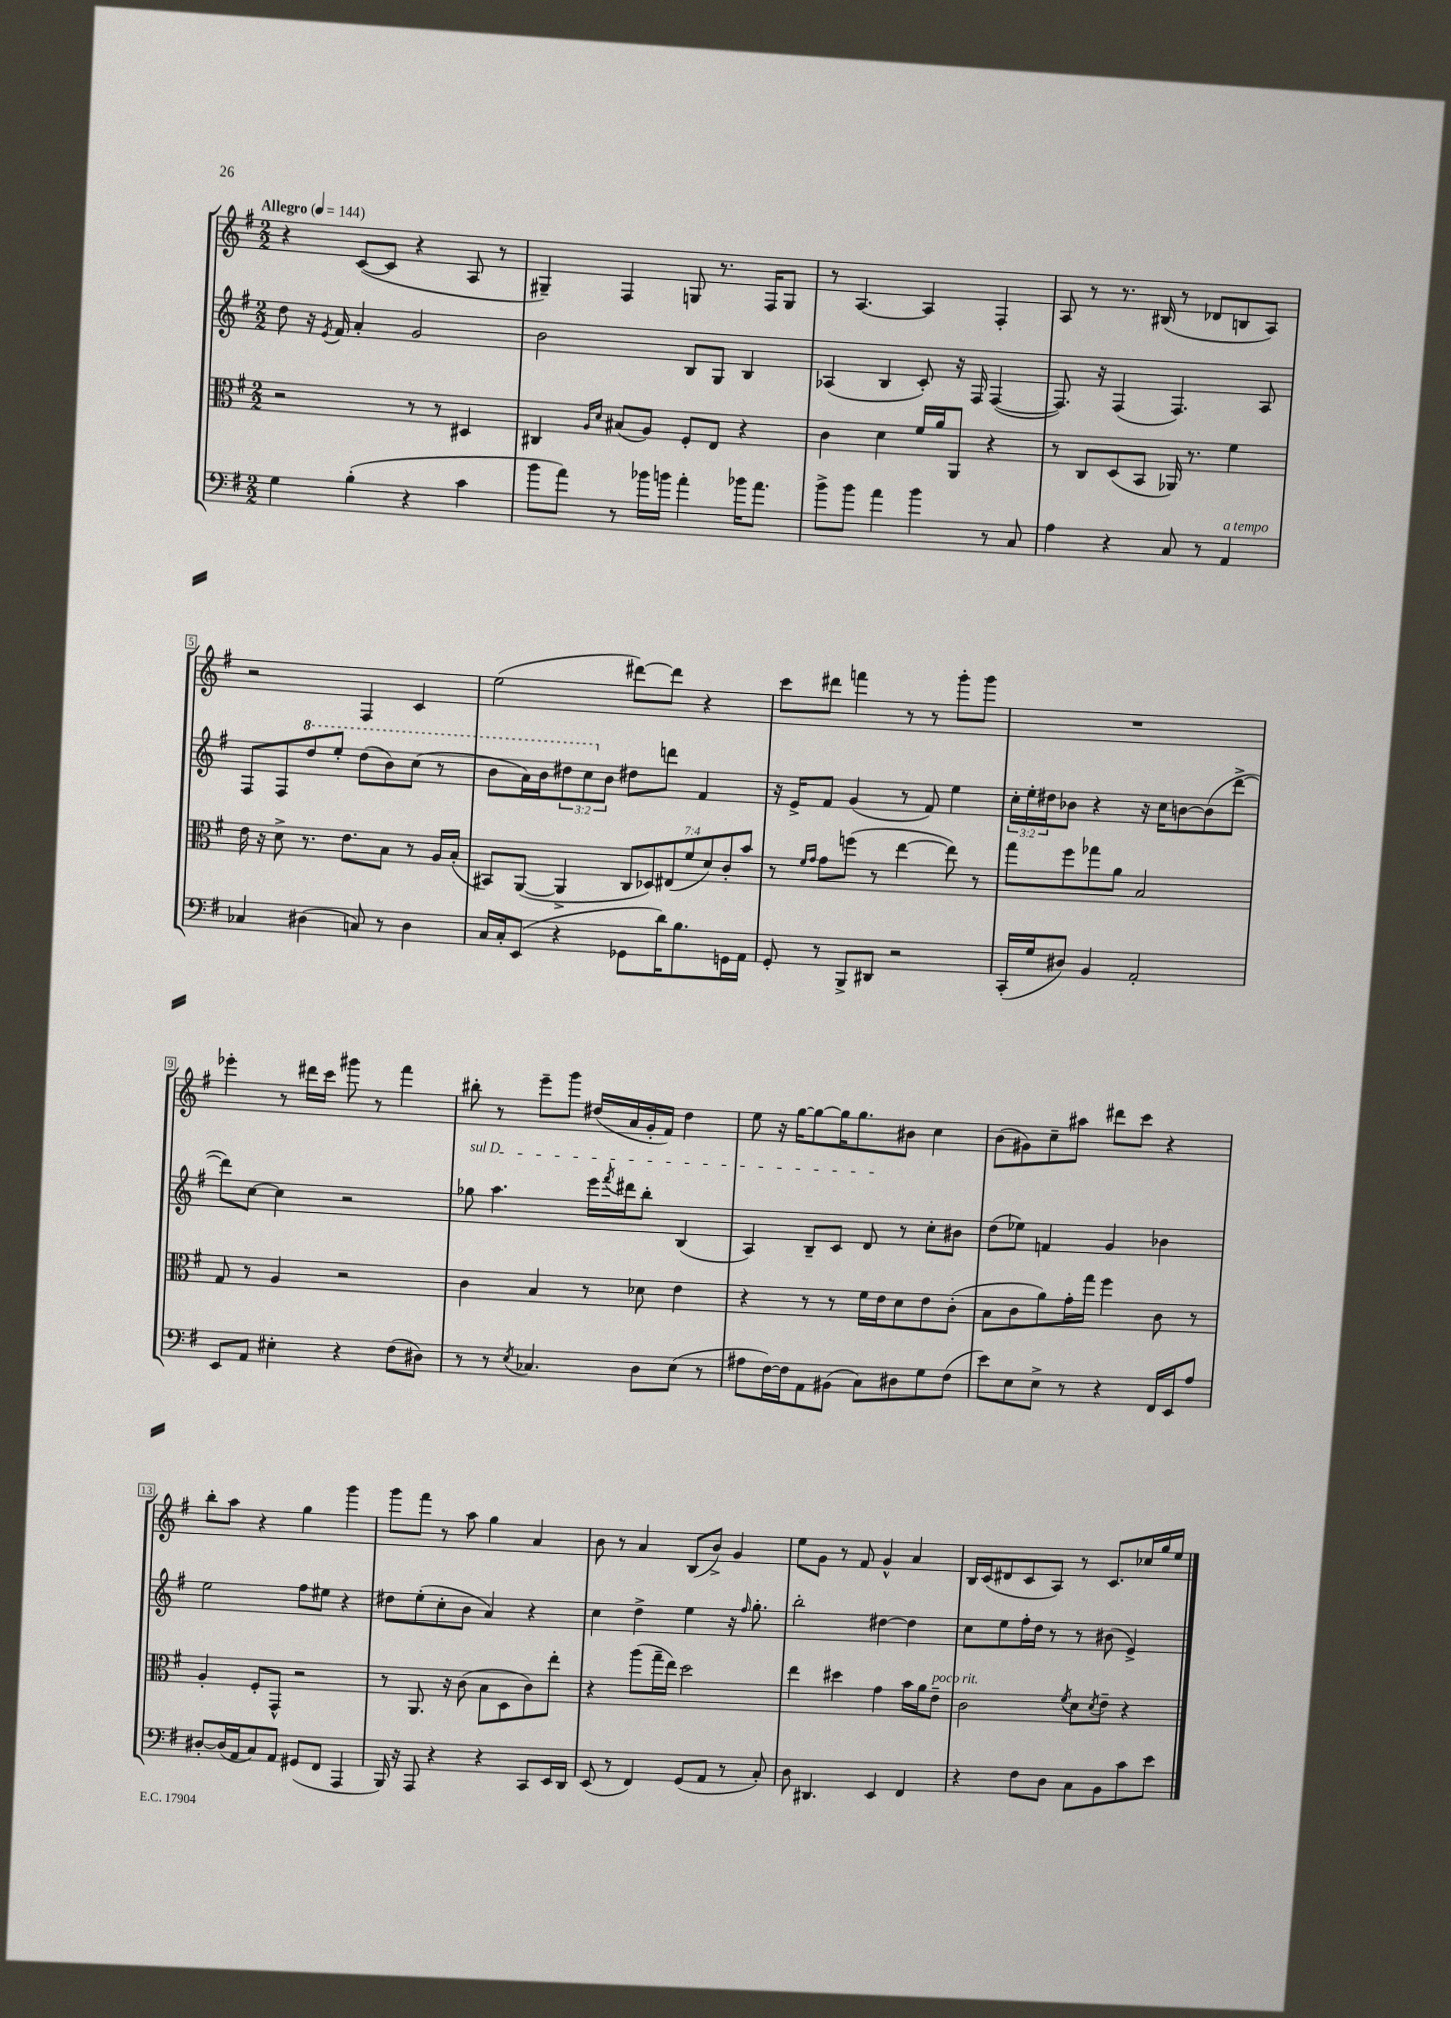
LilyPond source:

<<
\new StaffGroup <<
\new Staff = "s0" {
    \clef treble \key g \major \numericTimeSignature \time 2/2 \tempo "Allegro" 4 = 144
    r4 c'8~( c'8 r4 a8 r8 |
    gis4--) fis4 g8 r8. fis16 g8 |
    r8 a4.~ a4 fis4-. |
    a8 r8 r8. bis16( r8 des'8 b8 a8) |
    r2 fis4 c'4 |
    e''2( dis'''8~) dis'''8 r4 |
    c'''8 dis'''8 f'''4 r8 r8 g'''8-. g'''8 |
    R1 |
    ees'''4-. r8 dis'''16 c'''16 gis'''8 r8 fis'''4 |
    bis''8-. r8 e'''8-- g'''8 dis''16( a'16 g'16-. fis'16) dis''4 |
    e''8 r16 g''16~ g''8~ g''16 g''8. bis'8 c''4 |
    b'8( gis'8) c''8-- ais''8 dis'''8 c'''8 r4 |
    b''8-. a''8 r4 g''4 g'''4 |
    g'''8 fis'''8 r8 a''8 g''4 a'4 |
    b'8 r8 a'4 b8( b'8->) g'4 |
    e''8 g'8 r8 fis'8 g'4-^ a'4 |
    b16 c'16( dis'8 c'8 a8) r8 c'8. ces''16 g''16 e''16 \bar "|." |
}
\new Staff = "s1" {
    \clef treble \key g \major \numericTimeSignature \time 2/2 \override Staff.TupletNumber.text = #tuplet-number::calc-fraction-text
    d''8 r16 \acciaccatura { e'8 } fis'16 a'4-. g'2 |
    b'2 b8 g8 b4 |
    aes4( b4 c'8-.) r16 fis16 fis4~( |
    fis8.) r16 fis4( fis4.) a8 |
    fis8 fis8 \ottava #1 d'''8 e'''8-. d'''8( b''8) c'''8( r8 |
    b''8 a''16) b''16 \tuplet 3/2 { dis'''8 c'''8 \ottava #0 b'8 } dis''8 d'''8 fis'4 |
    r16 e'16-> fis'8 g'4( r8 fis'8) e''4 |
    \tuplet 3/2 { c''16-. e''16-. dis''16 } bes'8 r4 r16 c''16 b'8~ b'8( d'''8~-> |
    d'''8) c''8~ c''4 r2 |
    \once \override TextSpanner.bound-details.left.text = \markup { \italic "sul D" } ges''8\startTextSpan a''4. e'''16 \acciaccatura { fis'''8 } dis'''16 b''8-. b4( |
    a4) b8-- c'8 d'8\stopTextSpan r8 c''8-. bis'8 |
    d''8( ees''8) f'4 g'4 bes'4 |
    e''2 fis''8 eis''8 r4 |
    dis''8 e''8-.( c''8-. b'8 a'4) r4 |
    c''4 d''4-> e''4 r16 \grace { fis''16 } g''8.-. |
    b''2-. dis''4~ dis''4 |
    c''8 e''8 fis''16-. d''16 r8 r8 bis'8( e'4->) \bar "|." |
}
\new Staff = "s2" {
    \clef alto \key g \major \numericTimeSignature \time 2/2 \override Staff.TupletNumber.text = #tuplet-number::calc-fraction-text
    r2 r8 r8 dis4 |
    cis4 \grace { a16 d'16 } bis8( a8) fis8-. e8 r4 |
    c'4 d'4 fis'16 a'16 a,8 r4 |
    r8 c8 d8( b,8 aes,16) r8. fis'4 |
    e'16 r16 d'8-> r8. e'8. b8 r8 a16 b16-.( |
    bis,8) a,8~( a,4-> \tuplet 7/4 { c8 des8) eis8( fis'8 d'8) c'8-. b'8 } |
    r8 \grace { fis'16 g'16 } g'8 f''8( r8 e''4~ e''8) r8 |
    g''8 fis''8 ges''8 a'8 b2 |
    g8 r8 a4 r2 |
    c'4 b4 r8 des'8 e'4 |
    r4 r8 r8 fis'16 e'16 d'8 e'8 c'8-.( |
    b8 c'8 a'8) g'16-. g''16 fis''4 c'8 r8 |
    a4-. fis8-. g,8-^ r2 |
    r8 a,8. r16 c'8( b8 d8 c'8) e''8-. |
    r4 a''8( g''16-- e''16) d''2 |
    e''4 dis''4 g'4 b'16 a'16 e'8--^\markup { \italic "poco rit." } |
    c'2 \acciaccatura { fis'8 } d'8 \acciaccatura { d'8 } e'8-- r4 \bar "|." |
}
\new Staff = "s3" {
    \clef bass \key g \major \numericTimeSignature \time 2/2
    g4 b4-.( r4 c'4 |
    b'8 a'8) r8 bes'16 b'16 a'4-. bes'16 a'8. |
    b'8-> b'8 a'4 b'4 r8 c8 |
    a4 r4 c8 r8 a,4^\markup { \italic "a tempo" } |
    ces4 dis4( c8) r8 dis4 |
    c16 c16-. e,8( r4 ges,8 d'16) b8. g,16 a,16 |
    g,8-. r8 b,,8-> dis,8 r2 |
    c,16-.( g16 dis8) b,4 a,2-. |
    e,8 a,8 eis4-. r4 fis8( dis8) |
    r8 r8 \acciaccatura { e8 } ces4. d8 e8( r8 |
    ais8 fis16~) fis16 a,8 bis,8( c8) dis8 g8 fis8( |
    e'8) e8 e8-> r8 r4 fis,16 e,16 a8 |
    dis8~-. dis16( a,16 c8) a,8 gis,8( fis,8 a,,4 |
    b,,16) r16 a,,8 r4 r4 c,8 e,16 d,16 |
    e,8( r8 fis,4) g,8( a,8 r8 c8-.) |
    d8 dis,4. e,4 fis,4 |
    r4 fis8 d8 c8 b,8 c'8 e'8 \bar "|." |
}
>>
>>
\layout { \context { \Score \override BarNumber.stencil = #(make-stencil-boxer 0.1 0.3 ly:text-interface::print) } }
